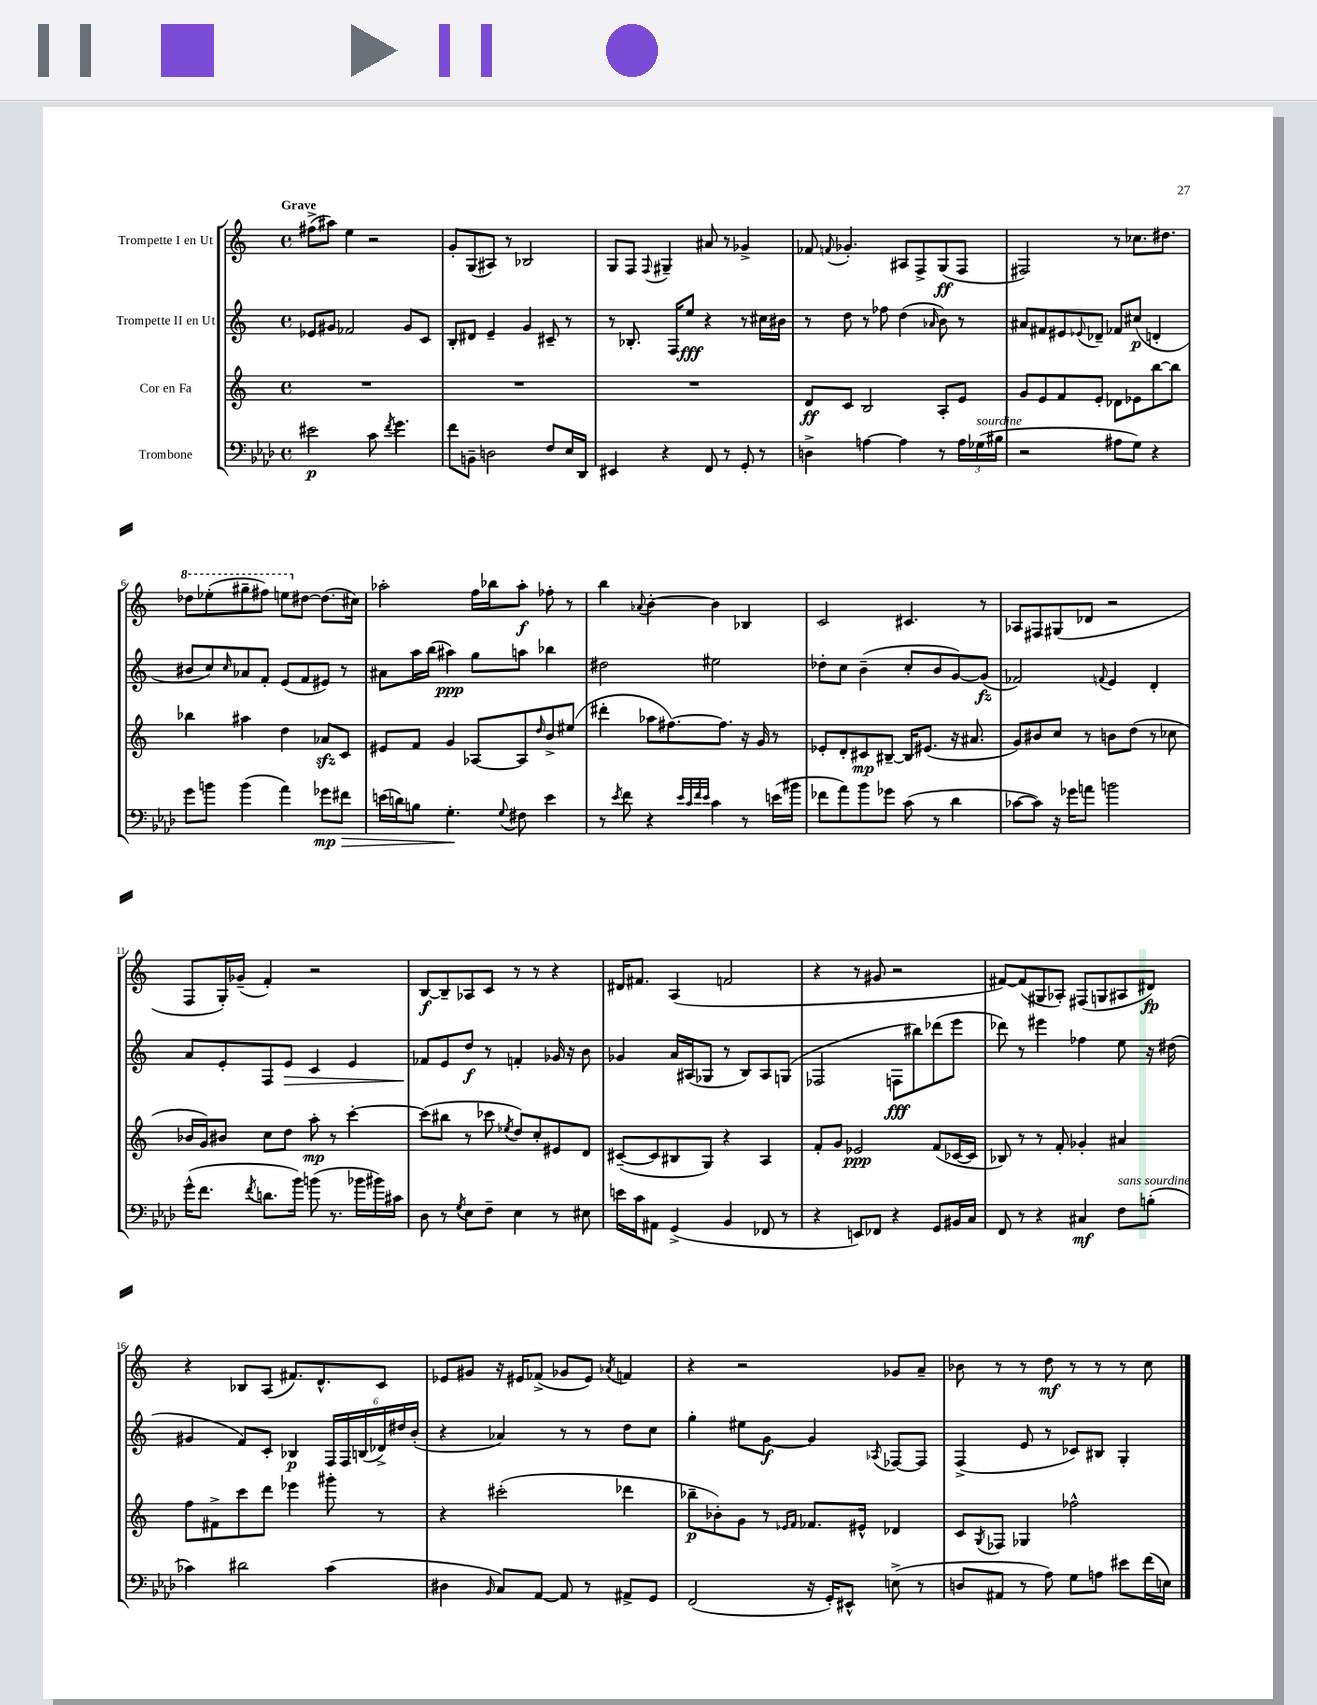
<<
\new StaffGroup <<
\new Staff = "s0" \with { instrumentName = "Trompette I en Ut" } {
    \clef treble \key c \major \defaultTimeSignature \time 4/4 \tempo "Grave"
    fis''8->( ais''8) e''4 r2 |
    g'8-. g8( ais8) r8 bes2 |
    g8 f8 \appoggiatura { f8 } gis4-- ais'8 r8 ges'4-> |
    fes'8 \appoggiatura { f'8 } ges'4.-. ais8 f8-> g8\ff( f8 |
    fis2) r8 ces''8. dis''8. |
    \ottava #1 des'''8 ees'''8-.( gis'''8-- fis'''8) e'''8 \ottava #0 dis''8~ dis''8.( cis''16) |
    aes''2-. f''16 bes''16 aes''8-.\f fes''8-. r8 |
    b''4 \appoggiatura { aes'8 } b'4~-. b'4 bes4 |
    c'2 cis'4. r8 |
    aes8 fis8 gis8( des'8 r2 |
    f8 g16-.) ges'16--( f'4-.) r2 |
    b8~\f b8-- aes8 c'8 r8 r8 r4 |
    dis'16 fis'8. a4( f'2 |
    r4 r8 gis'8 r2 |
    fis'8~) fis'8( gis8 aes8-.) fis8( g8 ais8 dis'8\fp) |
    r4 bes8 a8( fis'8.) d'8.-^ c'8 |
    ees'8 gis'8 r16 eis'16 fes'8->( ges'8 eis'8) \acciaccatura { aes'8 } f'4 |
    r4 r2 ges'8 a'8-- |
    bes'8 r8 r8 d''8\mf r8 r8 r8 c''8 \bar "|." |
}
\new Staff = "s1" \with { instrumentName = "Trompette II en Ut" } {
    \clef treble \key c \major \defaultTimeSignature \time 4/4
    ees'8 gis'8 fes'2 gis'8 c'8 |
    b8-. dis'8 e'4-- g'4 cis'8-- r8 |
    r8 bes8.-. f16 e''8\fff r4 r8 cis''16 bis'16 |
    r8 d''8 r8 fes''8 d''4( \grace { aes'16 } b'8) r8 |
    ais'8 fis'8 eis'8 \appoggiatura { ees'8 } des'8-- fes'8 cis''8\p( d'4-. |
    bis'8 c''8) \grace { c''16 } aes'8 f'8-. e'8( f'8 eis'8) r8 |
    ais'8 a''16 b''16( ais''4\ppp) g''8 a''8 bes''4 |
    dis''2 eis''2 |
    des''8-. c''8 b'4--( c''8-. b'8 g'8~) g'8\fz( |
    fes'2) \appoggiatura { f'8 } e'4 d'4-. |
    a'8 e'8-. f8 e'8\> c'4 e'4 |
    fes'8\! e'8 d''8\f r8 f'4-. ges'16 r16 b'8 |
    ges'4 a'16 ais16( ges8 r8 b8) ais8 g8( |
    fes2 f8\fff bis''8) des'''8( e'''8 |
    des'''8) r8 eis'''4 fes''4 e''8 r16 dis''16( |
    gis'4 f'8) c'8-. bes4\p \tuplet 6/4 { f16 f16 b16( des'16->) dis''16 b'16-.( } |
    r4 aes'4) r8 r8 d''8 c''8 |
    g''4-. eis''8 g'8~\f g'4 \acciaccatura { aes8 } fes8~ fes8 |
    f4->( e'8 r8 ces'8) bis8 g4-. \bar "|." |
}
\new Staff = "s2" \with { instrumentName = "Cor en Fa" } {
    \clef treble \key c \major \defaultTimeSignature \time 4/4
    R1 |
    R1 |
    R1 |
    d'8\ff c'8 b2 a8-. e'8 |
    g'8 e'8 f'8 e'8-. des'8 ees'8 b''8~ b''8 |
    bes''4 ais''4 d''4 aes'8\sfz c'8 |
    eis'8 f'8 g'4 aes8~ aes8 \grace { d''16 } b'8-> eis''8( |
    dis'''4-. aes''8 fis''8.~) fis''8. r16 g'16 r8 |
    ees'8-. d'8-. cis'8\mp bis8~-- bis16 eis'8.( r16 ais'8. |
    g'8) bis'8 c''8 r8 b'8 d''8( r8 ces''8 |
    bes'16 g'16) bis'8 c''8 d''8 a''8-.\mp r8 c'''4~-. |
    c'''8( bis''8 r8 ces'''8 \acciaccatura { ees''8 } d''8) c''8-. eis'8 d'8 |
    cis'8~--( cis'8 bis8 g8) r4 a4 |
    f'8-. g'8 ees'2\ppp f'8( ces'16~ ces'16 |
    bes8) r8 r8 f'8-. ges'4-. ais'4 |
    f''8 fis'8-> c'''8 d'''8 ees'''4 gis'''8-. r8 |
    r4 cis'''2-.( des'''4 |
    bes''8--\p bes'8-.) g'8 r8 \grace { ees'16 f'16 } fes'8. eis'16-^ des'4 |
    c'8 \acciaccatura { g8 } fes8 ges4 fes''2-^ \bar "|." |
}
\new Staff = "s3" \with { instrumentName = "Trombone" } {
    \clef bass \key aes \major \defaultTimeSignature \time 4/4
    eis'2\p c'8 \acciaccatura { f'8 } g'4. |
    f'8 b,8-- d2 f8 ees16 des,16 |
    eis,4 r4 f,8 r8 g,8-. r8 |
    d4-> a4~ a4 r8 \tuplet 3/2 { a16 ges16^\markup { \italic "sourdine" }( bis16 } |
    r2 ais8 g8) r4 |
    g'8 b'8 b'4( aes'4) ges'8\mp\> fis'8 |
    e'16( d'16) b8 g4.-.\! \appoggiatura { g8 } fis8 e'4 |
    r8 \acciaccatura { ees'8 } f'8 r4 \grace { ees'32 c'32 f'32 ees'32 } c'4 r8 e'16( bis'16 |
    fes'8 aes'8) bes'8 ges'8 c'8( r8 des'4 |
    ces'8~ ces'8) r16 ges'16 a'8 b'2 |
    g'16-^( f'8. \acciaccatura { f'8 } d'8. bes'16) b'8( r8. bes'16 bis'16) cis'16 |
    des8 r8 \acciaccatura { g8 } ees8 f8-- ees4 r8 eis8 |
    e'16 c'16 ais,8 g,4->( bes,4 fes,8 r8 |
    r4 e,8) fes,8 r4 g,8 bis,16 c16 |
    f,8 r8 r4 cis4\mf f8^\markup { \italic "sans sourdine" } b8-.( |
    ces'4) dis'2 ces'4( |
    dis4 \grace { bes,16 } c8) aes,8~ aes,8 r8 ais,8-> g,8 |
    f,2( r16 g,16-.) eis,8-^ e8->( r8 |
    d8 ais,8 r8 aes8) g8 a8 eis'8 f'16( e16) \bar "|." |
}
>>
>>
